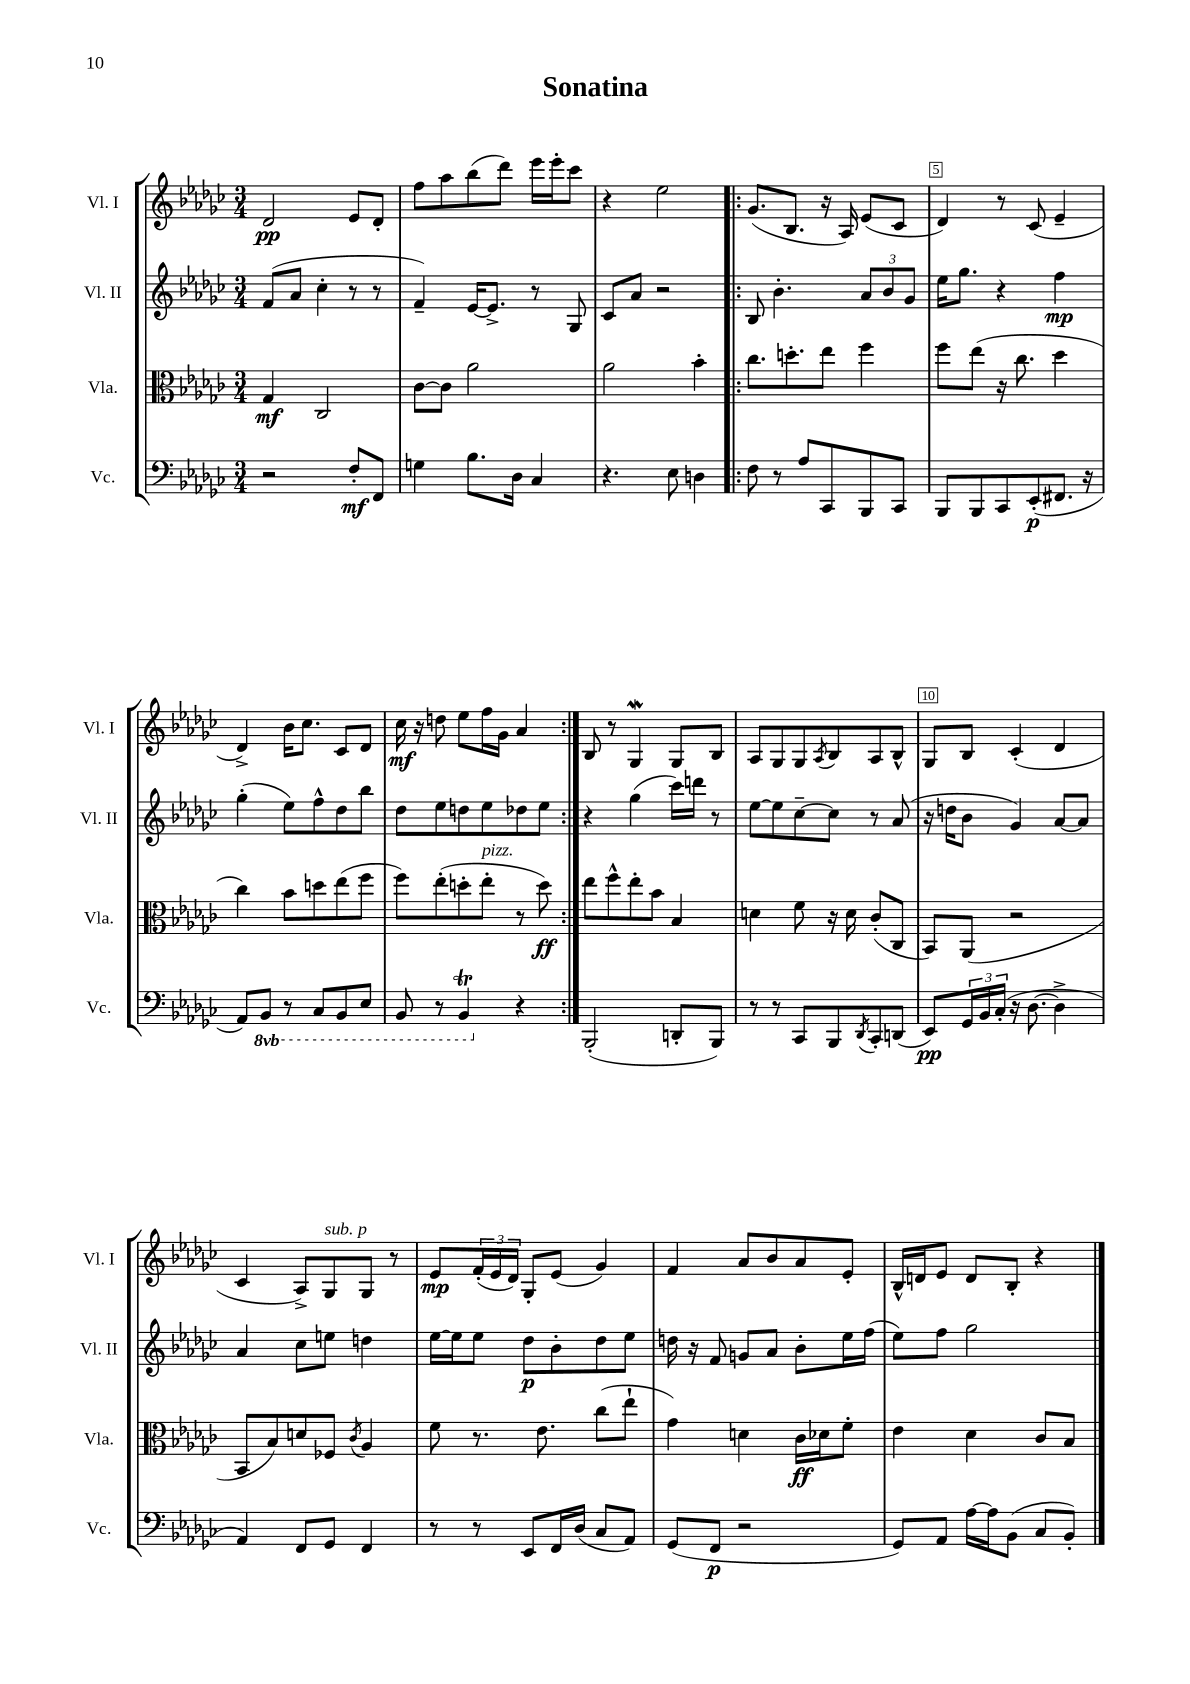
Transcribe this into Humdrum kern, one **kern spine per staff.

**kern	**dynam	**kern	**dynam	**kern	**dynam	**kern	**dynam
*part4	*part4	*part3	*part3	*part2	*part2	*part1	*part1
*staff4	*staff4	*staff3	*staff3	*staff2	*staff2	*staff1	*staff1
*I"Vc.	*	*I"Vla.	*	*I"Vl. II	*	*I"Vl. I	*
*I'Vc.	*	*I'Vla.	*	*I'Vl. II	*	*I'Vl. I	*
*clefF4	*	*clefC3	*	*clefG2	*	*clefG2	*
*k[b-e-a-d-g-c-]	*	*k[b-e-a-d-g-c-]	*	*k[b-e-a-d-g-c-]	*	*k[b-e-a-d-g-c-]	*
*M3/4	*	*M3/4	*	*M3/4	*	*M3/4	*
=1	=1	=1	=1	=1	=1	=1	=1
2r	.	4G-/	mf	(8f/L	.	2d-/	pp
.	.	.	.	8a-/J	.	.	.
.	.	2C-/	.	4cc-'\	.	.	.
8F'/L	mf	.	.	8r	.	8e-/L	.
8FF/J	.	.	.	8r	.	8d-'/J	.
=2	=2	=2	=2	=2	=2	=2	=2
4Gn\	.	[8c-\L	.	4f~/)	.	8ff\L	.
.	.	8c-\J]	.	.	.	8aa-\	.
8.B-\L	.	2a-\	.	[16e-/KL	.	(8bb-\	.
.	.	.	.	8.e-^/J]	.	.	.
.	.	.	.	.	.	8ddd-\J)	.
16D-\Jk	.	.	.	.	.	.	.
4C-/	.	.	.	8r	.	16eee-\LL	.
.	.	.	.	.	.	16eee-'\J	.
.	.	.	.	8G-/	.	8ccc-\J	.
=3	=3	=3	=3	=3	=3	=3	=3
4.r	.	2a-\	.	8c-/L	.	4r	.
.	.	.	.	8a-/J	.	.	.
.	.	.	.	2r	.	2ee-\	.
8E-\	.	.	.	.	.	.	.
4Dn\	.	4b-'\	.	.	.	.	.
=4!|:	=4!|:	=4!|:	=4!|:	=4!|:	=4!|:	=4!|:	=4!|:
8F\	.	8.cc-\L	.	8B-/	.	(8.g-/L	.
8r	.	.	.	4.b-'\	.	.	.
.	.	8.ddn'\	.	.	.	8.B-/J	.
8A-/L	.	.	.	.	.	.	.
8CC-/	.	8ee-\J	.	.	.	16r	.
.	.	.	.	.	.	16A-/)	.
8BBB-/	.	4ff\	.	12a-/L	.	(8e-/L	.
.	.	.	.	12b-/	.	.	.
8CC-/J	.	.	.	.	.	8c-/J	.
.	.	.	.	12g-/J	.	.	.
=5	=5	=5	=5	=5	=5	=5	=5
8BBB-/L	.	8ff\L	.	16ee-\KL	.	4d-/)	.
.	.	.	.	8.gg-\J	.	.	.
8BBB-/	.	(8ee-\J	.	.	.	.	.
8CC-/	.	16r	.	4r	.	8r	.
.	.	8.cc-\	.	.	.	.	.
(8EE-'/	p	.	.	.	.	(8c-/	.
8.FF#X/J	.	4dd-\	.	4ff\	mp	4e-~/	.
16r	.	.	.	.	.	.	.
!!LO:LB:g=z
=6	=6	=6	=6	=6	=6	=6	=6
8AA-/L)	.	4cc-\)	.	(4gg-'\	.	4d-^/)	.
*8ba	*	*	*	*	*	*	*
8BBB-/J	.	.	.	.	.	.	.
8r	.	8b-\L	.	8ee-\L)	.	16b-\KL	.
.	.	.	.	.	.	8.cc-\J	.
8CC-/L	.	8ddn\	.	8ff^^\	.	.	.
8BBB-/	.	(8ee-\	.	8dd-\	.	8c-/L	.
8EE-/J	.	8ff\J	.	8bb-\J	.	8d-/J	.
=7	=7	=7	=7	=7	=7	=7	=7
8BBB-/	.	8ff\L)	.	8dd-\L	.	16cc-\	mf
.	.	.	.	.	.	16r	.
8r	.	(8ee-'\	.	8ee-\	.	8ddn\	.
4BBB-t/	.	8ddn'\	.	8ddn\	.	8ee-\L	.
!	!	!LO:TX:a:i:t=pizz.	!	!	!	!	!
.	.	8ee-'\J	.	8ee-\	.	16ff\L	.
.	.	.	.	.	.	16g-\JJ	.
*X8ba	*	*	*	*	*	*	*
4r	.	8r	.	8dd-X\	.	4a-/	.
.	.	8dd\)	ff	8ee-\J	.	.	.
=8:|!	=8:|!	=8:|!	=8:|!	=8:|!	=8:|!	=8:|!	=8:|!
(2BBB-'/	.	8ee-\L	.	4r	.	8B-/	.
.	.	8ff^^\	.	.	.	8r	.
.	.	8ee-'\	.	(4gg-\	.	4G-w/	.
.	.	8b-\J	.	.	.	.	.
8DDn'/L	.	4B-/	.	16ccc-\LL)	.	8G-/L	.
.	.	.	.	16dddn\JJ	.	.	.
8BBB-/J)	.	.	.	8r	.	8B-/J	.
=9	=9	=9	=9	=9	=9	=9	=9
8r	.	4dn\	.	[8ee-\L	.	8A-/L	.
8r	.	.	.	8ee-\]	.	8G-/	.
8CC-/L	.	8f\	.	[8cc-~\	.	8G-/	.
.	.	.	.	.	.	8qA-/	.
8BBB-/	.	16r	.	8cc-\J]	.	8B-/	.
.	.	16d\	.	.	.	.	.
8qDD-/	.	.	.	.	.	.	.
8CC-'/	.	(8c-'/L	.	8r	.	8A-/	.
(8DDn/J	.	8C-/J	.	(8a-/	.	8B-^^/J	.
=10	=10	=10	=10	=10	=10	=10	=10
8EE-/L)	pp	8BB-/L)	.	16r	.	8G-/L	.
.	.	.	.	16ddn\KL	.	.	.
24GG-/L	.	(8AA-/J	.	8b-\J	.	8B-/J	.
24BB-/	.	.	.	.	.	.	.
(24C-'/JJ	.	.	.	.	.	.	.
16r	.	2r	.	4g-/)	.	(4c-'/	.
[8.D-\	.	.	.	.	.	.	.
4D-^\]	.	.	.	[8a-/L	.	4d-/	.
.	.	.	.	8a-/J]	.	.	.
!!LO:LB:g=z
=11	=11	=11	=11	=11	=11	=11	=11
4AA-/)	.	8BB-/L	.	4a-/	.	4c-/	.
.	.	8B-/)	.	.	.	.	.
8FF/L	.	8dn/	.	8cc-\L	.	8A-^/L)	.
!	!	!	!	!	!	!LO:TX:a:i:t=sub. p	!
8GG-/J	.	8F-X/J	.	8een\J	.	8G-/	.
.	.	8qc-/	.	.	.	.	.
4FF/	.	4A-/	.	4ddn\	.	8G-/J	.
.	.	.	.	.	.	8r	.
=12	=12	=12	=12	=12	=12	=12	=12
8r	.	8f\	.	[16ee-\LL	.	8e-/L	mp
.	.	.	.	16ee-\J]	.	.	.
8r	.	8.r	.	8ee-\J	.	(24f'/L	.
.	.	.	.	.	.	24e-/	.
.	.	.	.	.	.	24d-/JJ)	.
8EE-/L	.	.	.	8dd-\L	p	8G-'/L	.
.	.	8.e-\	.	.	.	.	.
16FF/L	.	.	.	8b-'\	.	(8e-/J	.
(16D-/JJ	.	.	.	.	.	.	.
8C-/L	.	(8cc-\L	.	8dd-\	.	4g-/)	.
8AA-/J)	.	8ee-`\J	.	8ee-\J	.	.	.
=13	=13	=13	=13	=13	=13	=13	=13
(8GG-/L	.	4g-\)	.	16ddn\	.	4f/	.
.	.	.	.	16r	.	.	.
8FF/J	p	.	.	8f/	.	.	.
2r	.	4dn\	.	8gn/L	.	8a-/L	.
.	.	.	.	8a-/J	.	8b-/	.
.	.	16c-\LL	ff	8b-'\L	.	8a-/	.
.	.	16d-X\J	.	.	.	.	.
.	.	8f'\J	.	16ee-\L	.	8e-'/J	.
.	.	.	.	(16ff\JJ	.	.	.
=14	=14	=14	=14	=14	=14	=14	=14
8GG-/L)	.	4e-\	.	8ee-\L)	.	16B-^^/LL	.
.	.	.	.	.	.	16dn/J	.
8AA-/J	.	.	.	8ff\J	.	8e-/J	.
[16A-\LL	.	4d-\	.	2gg-\	.	8d/L	.
16A-\J]	.	.	.	.	.	.	.
(8BB-\J	.	.	.	.	.	8B-'/J	.
8C-/L	.	8c-/L	.	.	.	4r	.
8BB-'/J)	.	8B-/J	.	.	.	.	.
==	==	==	==	==	==	==	==
*-	*-	*-	*-	*-	*-	*-	*-
